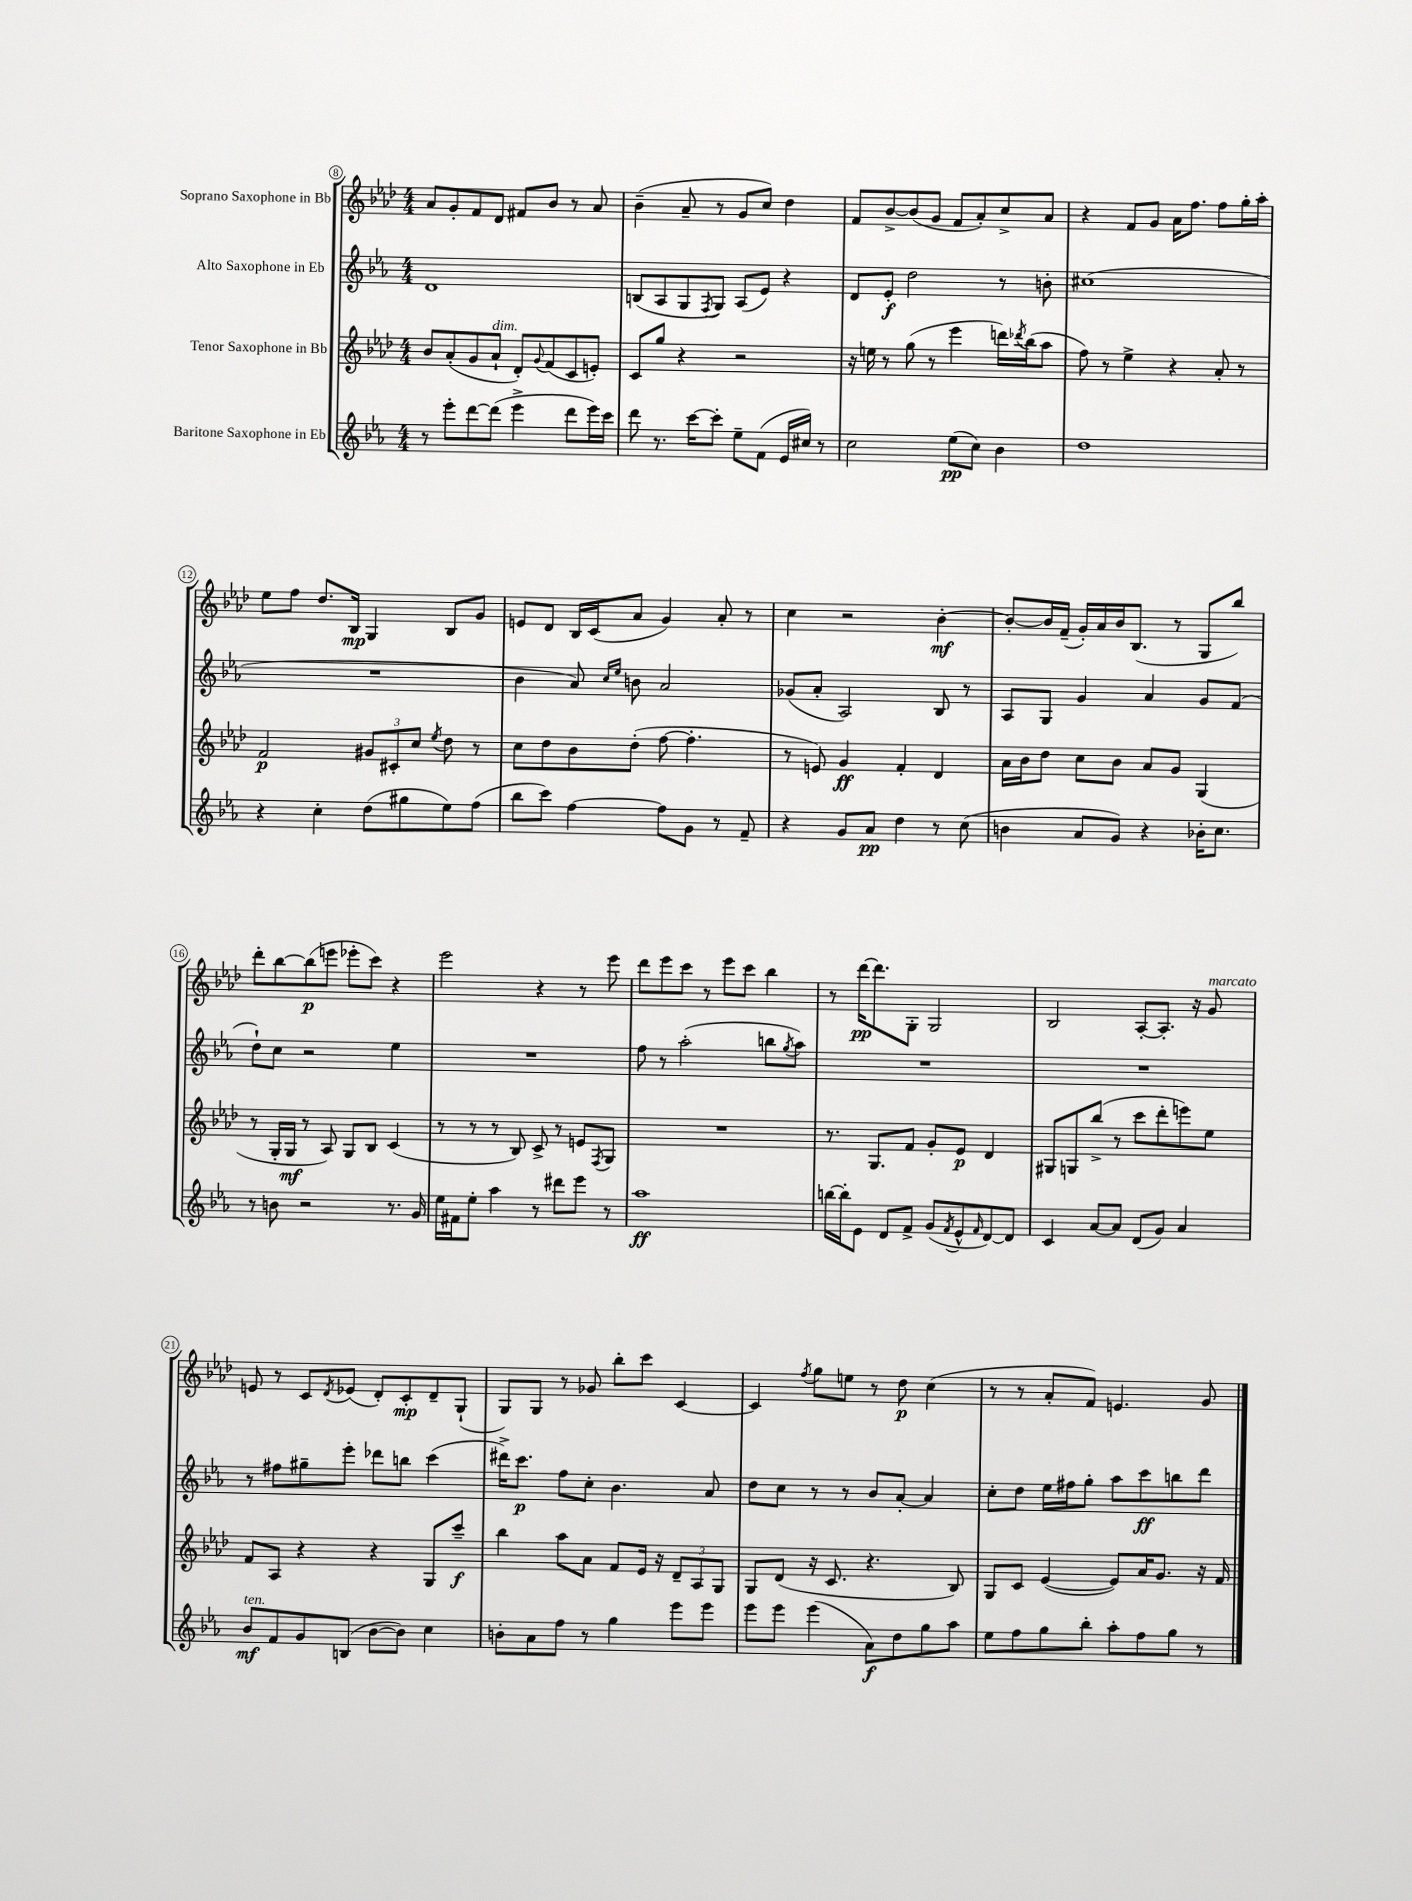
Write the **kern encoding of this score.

**kern	**kern	**kern	**kern
*staff4	*staff3	*staff2	*staff1
*clefG2	*clefG2	*clefG2	*clefG2
*k[b-e-a-]	*k[b-e-a-d-]	*k[b-e-a-]	*k[b-e-a-d-]
*M4/4	*M4/4	*M4/4	*M4/4
8r	8b-	1d	8a-
8eee-'	(8a-'	.	8g'
[8ddd	8g	.	8f
(8ddd]	8a-`	.	8d-
4eee-^	8d-')	.	8f#
.	8qqg	.	.
.	(8f	.	8b-
8ddd	8c	.	8r
16eee-)	8e')	.	8a-
16ccc	.	.	.
=	=	=	=
8ddd	8c	(8B	(4b-~
8.r	8gg	8A-	.
.	4r	8G	8a-~
[16ccc	.	.	.
.	.	8qF	.
8ccc']	.	8G)	8r
8ee-~	2r	(8A-	8g
(8f	.	8e-)	8cc)
16e-	.	4r	4dd-
16cc#)	.	.	.
8r	.	.	.
=	=	=	=
2cc	16r	8d	8f
.	16ee	.	.
.	8r	8e-'	[8b-^
.	(8gg	2dd	(8b-]
.	8r	.	8g
(8ee-	4eee-	.	8f
8cc)	.	.	8a-')
4b-	16ddd)	8r	8cc^
.	8qddd-	.	.
.	(16bb-	.	.
.	8aa-	8b'	8a-
=	=	=	=
1dd	8ff)	(1cc#	4r
.	8r	.	.
.	4ee-^	.	8f
.	.	.	8g
.	4r	.	16a-
.	.	.	8.ff
.	8a-'	.	8ff
.	8r	.	16gg'
.	.	.	16aa-'
=	=	=	=
4r	2f	1r	8ee-
.	.	.	8ff
4cc'	.	.	8.dd-
.	.	.	16B-
(8dd	12g#	.	4G
.	12c#'	.	.
8gg#	.	.	.
.	12cc	.	.
.	8qee-	.	.
8ee-)	8dd-	.	8B-
(8ff	8r	.	8g
=	=	=	=
8bb-	8cc	4b-	8e
8ccc)	8dd-	.	8d-
[4ff	8b-	8a-)	16B-
.	.	.	(16c
.	.	16qqcc	.
.	.	16qqee-	.
.	(8dd-'	8b	8a-
8ff]	[8ff	2a-	4g)
8g	4.ff']	.	.
8r	.	.	8a-'
8f~	.	.	8r
=	=	=	=
4r	8r	(8g-	4cc
.	8e)	8a-'	.
8g	4g	2A-)	2r
8a-	.	.	.
4dd	4f'	.	.
8r	4d-	8B-	[4b-'
(8cc	.	8r	.
=	=	=	=
4b	16a-	8A-	8b-'_
.	16b-	.	.
.	8dd-	8G	16b-]
.	.	.	(16f~
8a-	8cc	4g	16g')
.	.	.	16a-
8g)	8b-	.	16b-
.	.	.	(8.B-
4r	8a-	4a-	.
.	8g	.	8r
16b-'	(4G	8g	8G
8.cc	.	.	.
.	.	(8f	8bb-)
=	=	=	=
8r	8r	8dd`)	8ddd-'
8b	16G'	8cc	[8bb-
.	16G	.	.
2r	8r	2r	(8bb-]
.	8A-)	.	8eee
.	8G	.	8eee-'
.	8B-	.	8ccc)
8.r	(4c	4ee-	4r
16g	.	.	.
=	=	=	=
16ee-	8r	1r	2eee-
16f#	.	.	.
8ee-'	8r	.	.
4aa-	8r	.	.
.	8B-)	.	.
8r	8c^	.	4r
8ddd#	8r	.	.
8eee-	8e	.	8r
.	8qF	.	.
8r	8G	.	8eee-
=	=	=	=
1aa-	1r	8ff	8ddd-
.	.	8r	8eee-
.	.	(2aa-'	8ccc
.	.	.	8r
.	.	.	8eee-
.	.	.	8ccc
.	.	8bb	4bb-
.	.	8qgg	.
.	.	8aa-)	.
=	=	=	=
[16bb	8.r	1r	8r
16bb']	.	.	.
8e-	.	.	[16ddd-
.	8.G	.	8.ddd-]
8d	.	.	.
8f^	8f	.	8G'
(8g	8g'	.	2G
8qf	.	.	.
8e-^^	8e-	.	.
16qqf	.	.	.
[8d)	4d-	.	.
8d]	.	.	.
=	=	=	=
4c	8G#	1r	2B-
.	8G	.	.
[8a-	(8bb-^	.	.
8a-]	8r	.	.
(8d	8ccc	.	[8A-'
8g)	8ddd-'	.	8.A-']
4a-	8eee)	.	.
.	.	.	16r
.	8ee-	.	8g
=	=	=	=
8b-	8f	8r	8e
8f	8A-	8ff#	8r
8g	4r	8gg#~	8c
.	.	.	8qd-
(8B	.	8eee-'	(8e-
[8b-	4r	8ddd-	8d-')
8b-])	.	8bb	8c'
4cc	8G	(4ccc	8d-~
.	8ccc~	.	(8G`
=	=	=	=
8b'	4bb-	16ddd#^)	8G)
.	.	8.ccc	.
8a-	.	.	8G
8ff	8aa-	8ff	8r
8r	8a-	8cc'	8g-
4gg	8f	4.b-	8bb-'
.	16e-	.	8ccc
.	16r	.	.
8eee-	12d-~	.	[4c
.	12A-	.	.
8eee-	.	8a-	.
.	12G	.	.
=	=	=	=
8eee-	8G	8dd	4c]
8eee-	(8d-	8cc	.
.	.	.	8qff
(4eee-	16r	8r	8gg
.	8.c	.	.
.	.	8r	8ee
8a-)	4.r	8b-	8r
8dd	.	[8a-'	8dd-
8gg	.	4a-]	(4cc
8aa-	8B-)	.	.
=	=	=	=
8ee-	8G	8cc'	8r
8ff	8c	8dd	8r
8gg	([4e-	16ee-	8a-'
.	.	16ff#	.
8bb-'	.	8gg'	8f)
8aa-'	8e-])	8aa-	4.e
8ff	16a-	8ccc	.
.	8.g	.	.
8gg	.	8bb	.
8r	16r	8ddd	8g
.	16f	.	.
==	==	==	==
*-	*-	*-	*-
